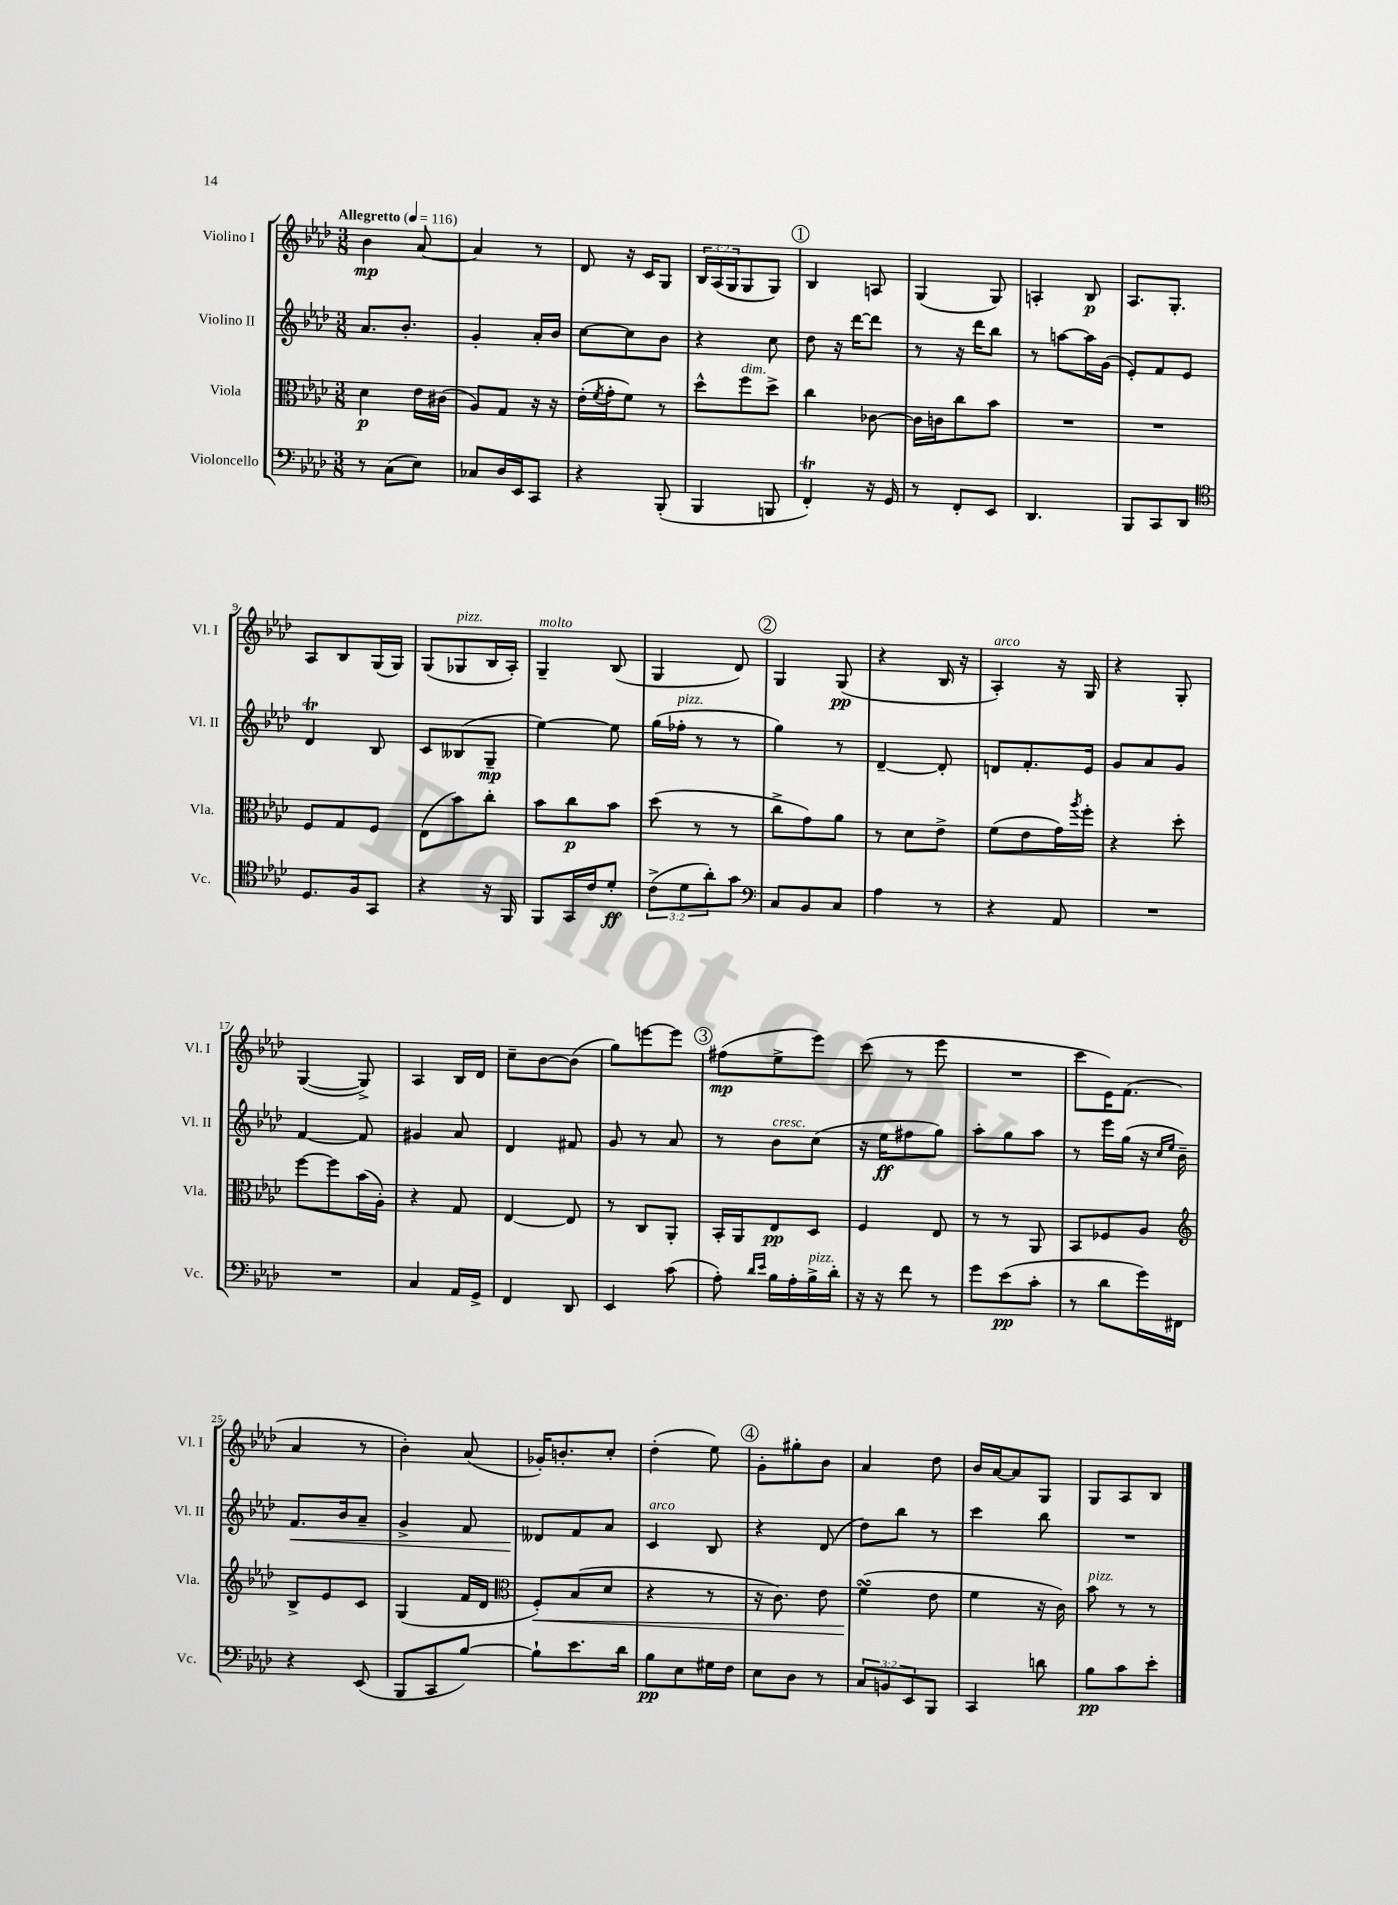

**kern	**kern	**kern	**kern
*staff4	*staff3	*staff2	*staff1
*clefF4	*clefC3	*clefG2	*clefG2
*k[b-e-a-d-]	*k[b-e-a-d-]	*k[b-e-a-d-]	*k[b-e-a-d-]
*M3/8	*M3/8	*M3/8	*M3/8
*MM116	*MM116	*MM116	*MM116
8r	4d-	8.a-	4b-
(8C	.	.	.
.	.	8.b-'	.
8E-)	16e-	.	[8a-
.	(16c#	.	.
=	=	=	=
8C-	8A-)	4g'	4a-]
16D-	8G	.	.
16EE-	.	.	.
8CC	16r	16a-'	8r
.	16r	16b-	.
=	=	=	=
4r	(16e-'	[8cc	8d-
.	8qf	.	.
.	16g'	.	.
.	8f)	8cc]	16r
.	.	.	16c
(8BBB-'	8r	8b-	8G
=	=	=	=
4BBB-	8dd-^^	4r	24B-
.	.	.	(24A-
.	.	.	24G
.	8ff	.	8G
8BBB	8dd-^	8cc	8G)
=	=	=	=
4FF')	4cc	8dd-	4B-
.	.	16r	.
.	.	[16ddd-	.
16r	[8c-	8ddd-]	8A
16GG	.	.	.
=	=	=	=
8r	16c-]	8r	(4G
.	16c	.	.
8FF'	8cc	16r	.
.	.	16ddd-	.
8EE-	8b-	8bb-	8G)
=	=	=	=
4.DD-	4.r	8r	4A'
.	.	[8aa	.
.	.	16aa]	8B-
.	.	(16g	.
=	=	=	=
8BBB-	4.r	8e-')	8.A-
8CC	.	8f	.
.	.	.	8.G'
8DD-	.	8e-	.
=	=	=	=
*clefC4	*	*	*
8.D-	8F	4d-	8A-
.	8G	.	8B-
16F	.	.	.
8GG	8F	8B-	(16G
.	.	.	16G)
=	=	=	=
4r	(8E-	8c	(8G
.	8b-)	(8B--	8G-
16r	8cc'	8G~	16B-
16FF	.	.	16A-')
=	=	=	=
8FF	8b-	[4ee-)	4G~
16GG	8cc	.	.
16c	.	.	.
8d-'	8b-	8ee-]	(8B-
=	=	=	=
(12c^	(8dd-	(16gg	4G
.	.	16ff-'	.
12d-	.	.	.
.	8r	8r	.
12a-')	.	.	.
8g	8r	8r	8d-)
=	=	=	=
*clefF4	*	*	*
8C	8cc^	4gg)	4G
8BB-	8g)	.	.
8C	8a-	8r	(8G
=	=	=	=
4A-	8r	[4d-~	4r
.	8d-	.	.
8r	8e-^	8d-']	16B-
.	.	.	16r
=	=	=	=
4r	(8f	8d	4A-')
.	8e-	8.f'	.
8AA-	16g)	.	16r
.	8qaa-	.	.
.	16ff'	16e-	16G
=	=	=	=
4.r	4r	8g	4r
.	.	8a-	.
.	8dd-'	8g	8G'
=	=	=	=
4.r	[8ff	[4f	([4G
.	8ff]	.	.
.	(16b-	8f]	8G^])
.	16A-')	.	.
=	=	=	=
4C	4r	4g#	4A-
16AA-	8G	8a-	16B-
16GG^	.	.	16d-
=	=	=	=
4FF	[4E-	4d-	8cc~
.	.	.	[8b-
8DD-	8E-]	8f#	(8b-]
=	=	=	=
4EE-	8r	8g	8gg)
.	8C	8r	[8eee
(8c	8AA-'	8a-	8eee]
=	=	=	=
8A-')	16BB-'	8r	(8ff#
.	16AA-	.	.
16qqd-	.	.	.
16qqe-	.	.	.
16B-	8E-	8b-	8ee-^
16A-'	.	.	.
16B-^	8D-	(8cc	8eee-)
16d-'	.	.	.
=	=	=	=
16r	4F	16r	(8ccc
16r	.	16ee-	.
8f	.	8ff#	8r
8r	8E-	8gg)	8eee-
=	=	=	=
8g	8r	8aa-'	4.r
(8e-	8r	8gg	.
8c'	8AA-	8aa-	.
=	=	=	=
8r	8BB-	8r	8ccc
8d-	8F-	16eee-	16e-)
.	.	(16gg	(8.f
16g)	8A-	16r	.
.	.	16qqcc	.
.	.	16qqee-	.
16FF#	.	16b-~)	.
=	=	=	=
*	*clefG2	*	*
4r	8B-^	8.f	4a-
.	8e-	.	.
.	.	16b-	.
(8EE-	8c	8a-~	8r
=	=	=	=
8BBB-	(4G	4g^	4b-')
8CC	.	.	.
[8B-)	16f	8f	(8a-
.	16d-	.	.
=	=	=	=
*	*clefC3	*	*
8B-`]	8F')	8d--	16g-')
.	.	.	8.b'
8.e-	(8B-	8f	.
.	8d-	8a-	8cc'
16d-	.	.	.
=	=	=	=
8B-	4r	4c	(4dd-'
8E-	.	.	.
16G#	8r	8B-	8ee-)
16F	.	.	.
=	=	=	=
8E-	16r	4r	8g'
.	8.c)	.	.
8D-	.	.	8gg#'
8r	8e-	(8d-	8b-
=	=	=	=
12C	(4f	8dd-)	4a-
12BB	.	.	.
.	.	8bb-	.
12EE-	.	.	.
8BBB-	8e-	8r	8dd-
=	=	=	=
4CC	4f	4ccc	16b-
.	.	.	[16a-
.	.	.	8a-]
8d	16r	8bb-	8G
.	16c)	.	.
=	=	=	=
8B-	8b-	4.r	8G
8c	8r	.	8A-
8e-'	8r	.	8B-
==	==	==	==
*-	*-	*-	*-
